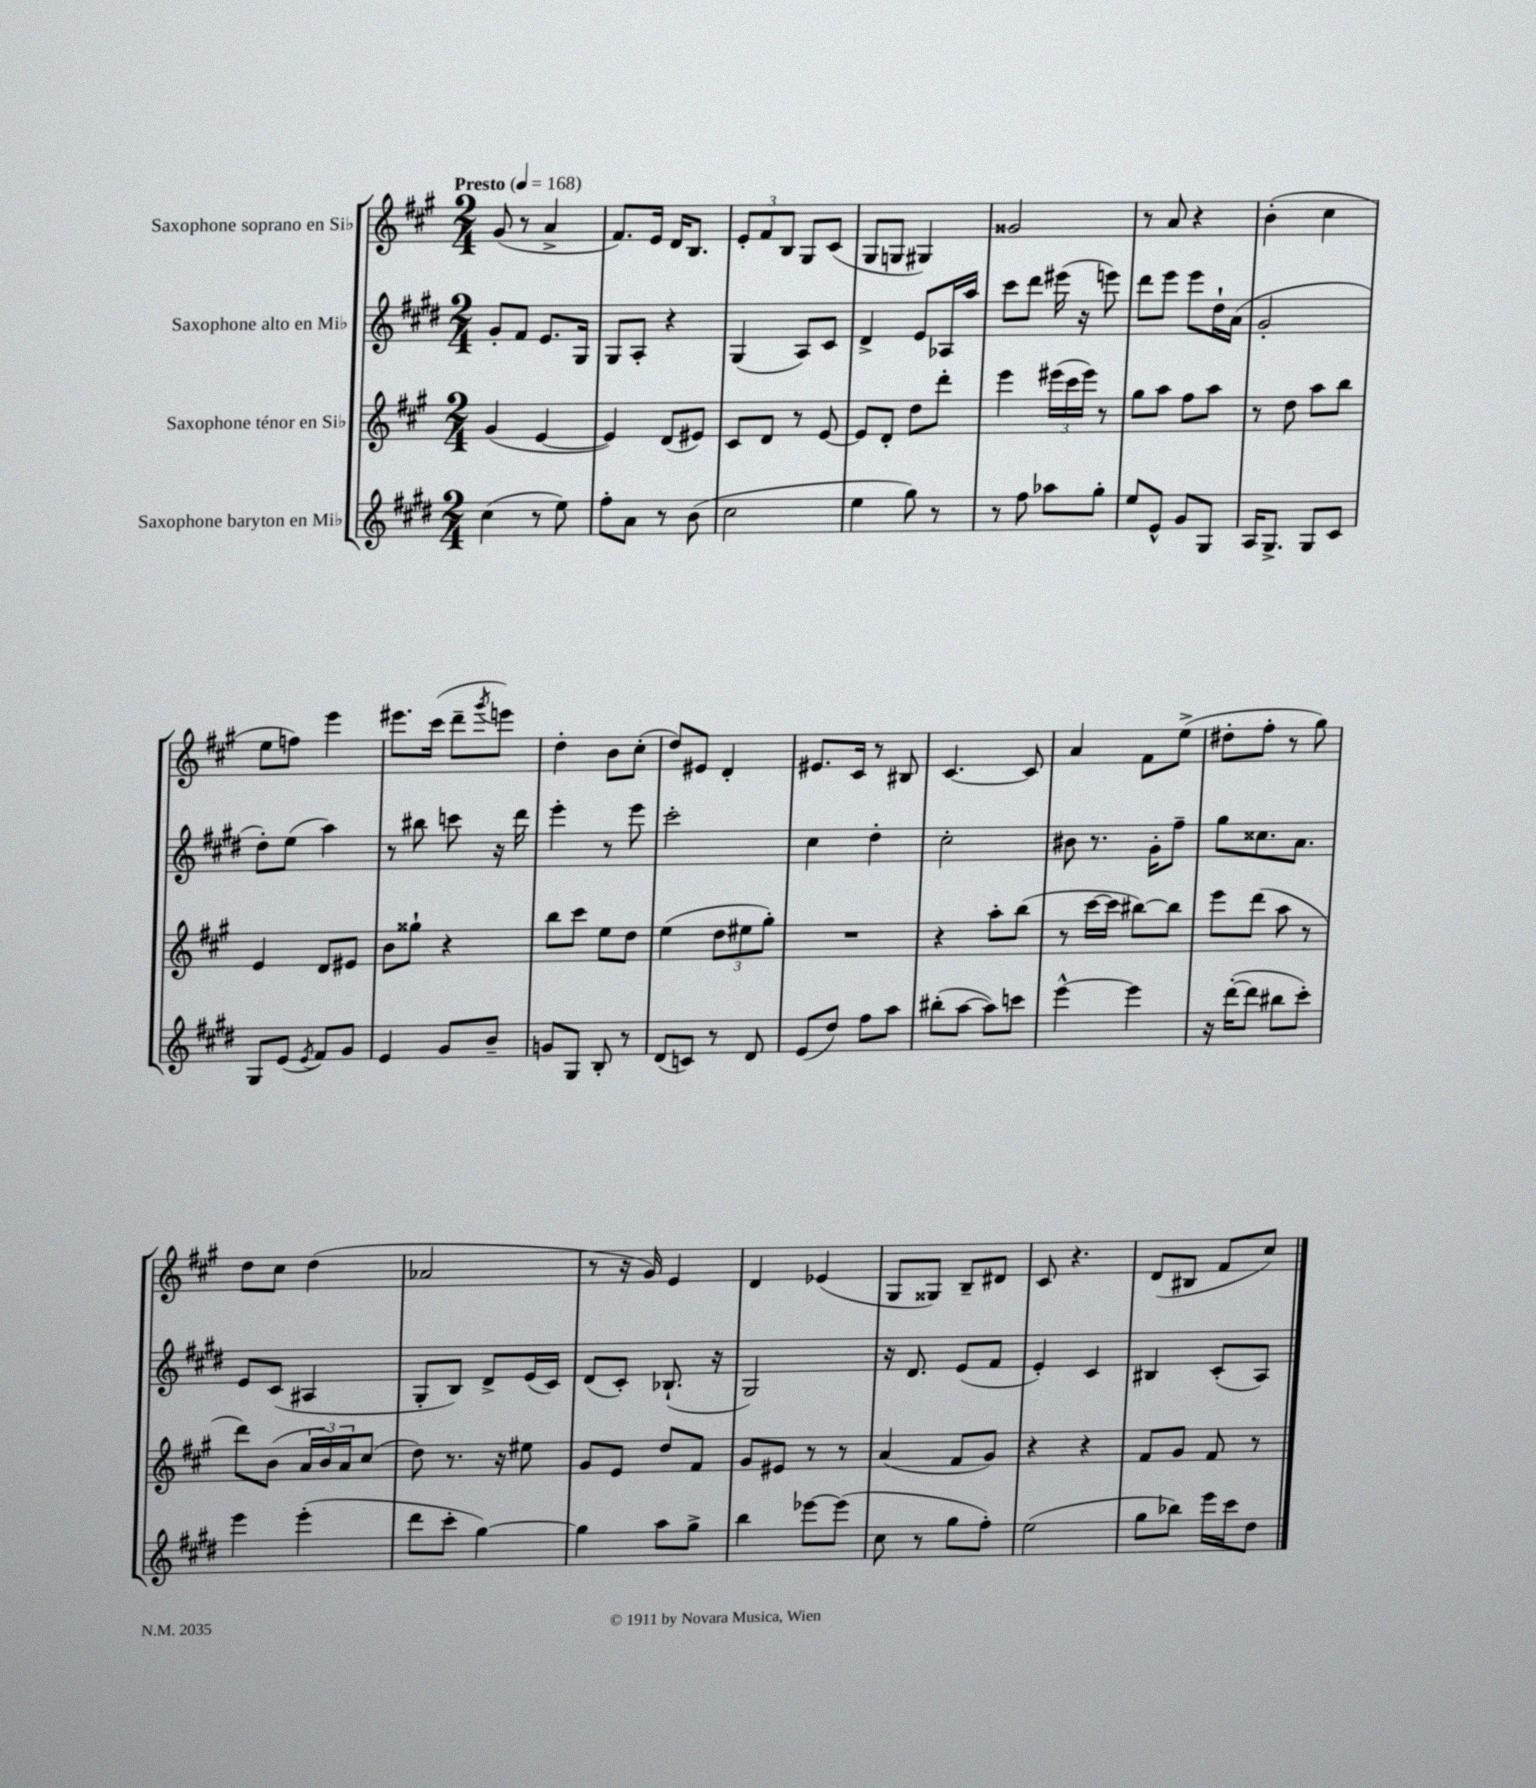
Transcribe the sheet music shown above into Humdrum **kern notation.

**kern	**kern	**kern	**kern
*staff4	*staff3	*staff2	*staff1
*clefG2	*clefG2	*clefG2	*clefG2
*k[f#c#g#d#]	*k[f#c#g#]	*k[f#c#g#d#]	*k[f#c#g#]
*M2/4	*M2/4	*M2/4	*M2/4
*MM168	*MM168	*MM168	*MM168
(4cc#	(4g#	8g#'	(8g#
.	.	8f#	8r
8r	[4e	8.e	4a^
8ee)	.	.	.
.	.	16G#	.
=	=	=	=
8ff#'	4e])	8G#	8.f#)
8a	.	8A'	.
.	.	.	16e
8r	(8d	4r	16d
.	.	.	8.B
(8b	8e#)	.	.
=	=	=	=
2cc#	8c#	(4G#	12e'
.	.	.	12f#
.	8d	.	.
.	.	.	12B
.	8r	8A)	8G#
.	[8e	8c#	(8c#
=	=	=	=
4ee	8e]	4d#^	8G#
.	8d'	.	8G
8gg#)	8dd	8e	4G#)
8r	8ddd'	16A-	.
.	.	16aa	.
=	=	=	=
8r	4eee	8ccc#	2g##
8ff#	.	8ddd#	.
8aa-	(24eee#	(16eee#	.
.	24ccc#	.	.
.	.	16r	.
.	24eee#)	.	.
8gg#'	8r	8eee)	.
=	=	=	=
8ee	8gg#	8ddd#	8r
8e^^	8aa	8eee	8a
8g#	8ff#	8eee	4r
8G#	8aa	16dd#`	.
.	.	(16a	.
=	=	=	=
16A	8r	2g#'	(4b'
8.G#^	.	.	.
.	8dd	.	.
8G#	8aa	.	4cc#
8c#	8bb	.	.
=	=	=	=
8G#	4e	8dd#')	8ee
(8e	.	(8ee	8ff)
8qe	.	.	.
8f#)	8d	4aa)	4eee
8g#	8e#	.	.
=	=	=	=
4e	8b	8r	8.eee#
.	8gg##`	8bb#	.
.	.	.	(16ccc#
8g#	4r	8ccc	8ddd~
.	.	.	8qggg#
8b~	.	16r	8eee)
.	.	16ddd#	.
=	=	=	=
8g	8bb	4eee'	4dd'
8G#	8ccc#	.	.
8B'	8ee	8r	8b
8r	8dd	8eee	(8cc#'
=	=	=	=
(8d#	(4ee	2ccc#'	8dd)
8c)	.	.	8e#
8r	12dd	.	4d'
.	12ee#	.	.
8d#	.	.	.
.	12gg#')	.	.
=	=	=	=
(8e	2r	4cc#	8.e#
8dd#)	.	.	.
.	.	.	16c#
8ff#	.	4dd#'	8r
8aa	.	.	8B#
=	=	=	=
(8bb#'	4r	2cc#'	[4.c#
[8aa	.	.	.
8aa])	8aa'	.	.
8ccc	(8bb	.	8c#]
=	=	=	=
[4eee^^	8r	8b#	4a
.	[16ccc#	8.r	.
.	16ccc#]	.	.
4eee]	[8bb#)	.	8f#
.	.	16g#'	.
.	8bb#]	8ff#~	(8ee^
=	=	=	=
16r	8eee	8gg#	8dd#'
([16ddd#'	.	.	.
8ddd#]	(8ddd	8.cc##	8ff#'
8bb#	8aa	.	8r
.	.	8.a	.
8ccc#')	8r	.	8gg#)
=	=	=	=
4eee	8ddd)	8e	8dd
.	(8b	(8c#	8cc#
(4eee'	24a	4A#	(4dd
.	24b)	.	.
.	24a	.	.
.	(8cc#	.	.
=	=	=	=
8ddd#	8dd)	8G#'	2a-
8ccc#'	8.r	8B)	.
[4gg#)	.	8d#^	.
.	16r	.	.
.	8ee#	(16e	.
.	.	16c#)	.
=	=	=	=
4gg#]	8g#	(8d#	8r
.	8e	8c#')	16r
.	.	.	16g#)
8aa	8dd	(8.B-`	4e
8gg#^	8f#	.	.
.	.	16r	.
=	=	=	=
4bb	8g#	2G#)	4d
.	8e#	.	.
[8eee-	8r	.	(4e-
(8eee-]	8r	.	.
=	=	=	=
8cc#	(4a	16r	8G#
.	.	8.d#	.
8r	.	.	8G##)
8gg#	8f#	(8e	8B~
8ff#')	8g#)	8f#	8d#
=	=	=	=
(2ee	4r	4e')	8c#
.	.	.	4.r
.	4r	4c#	.
=	=	=	=
8gg#	8f#	4B#	(8d
8bb-)	8g#	.	8B#
16eee	8f#	(8c#'	8f#
16ccc#	.	.	.
8dd#	8r	8A)	8cc#)
==	==	==	==
*-	*-	*-	*-
